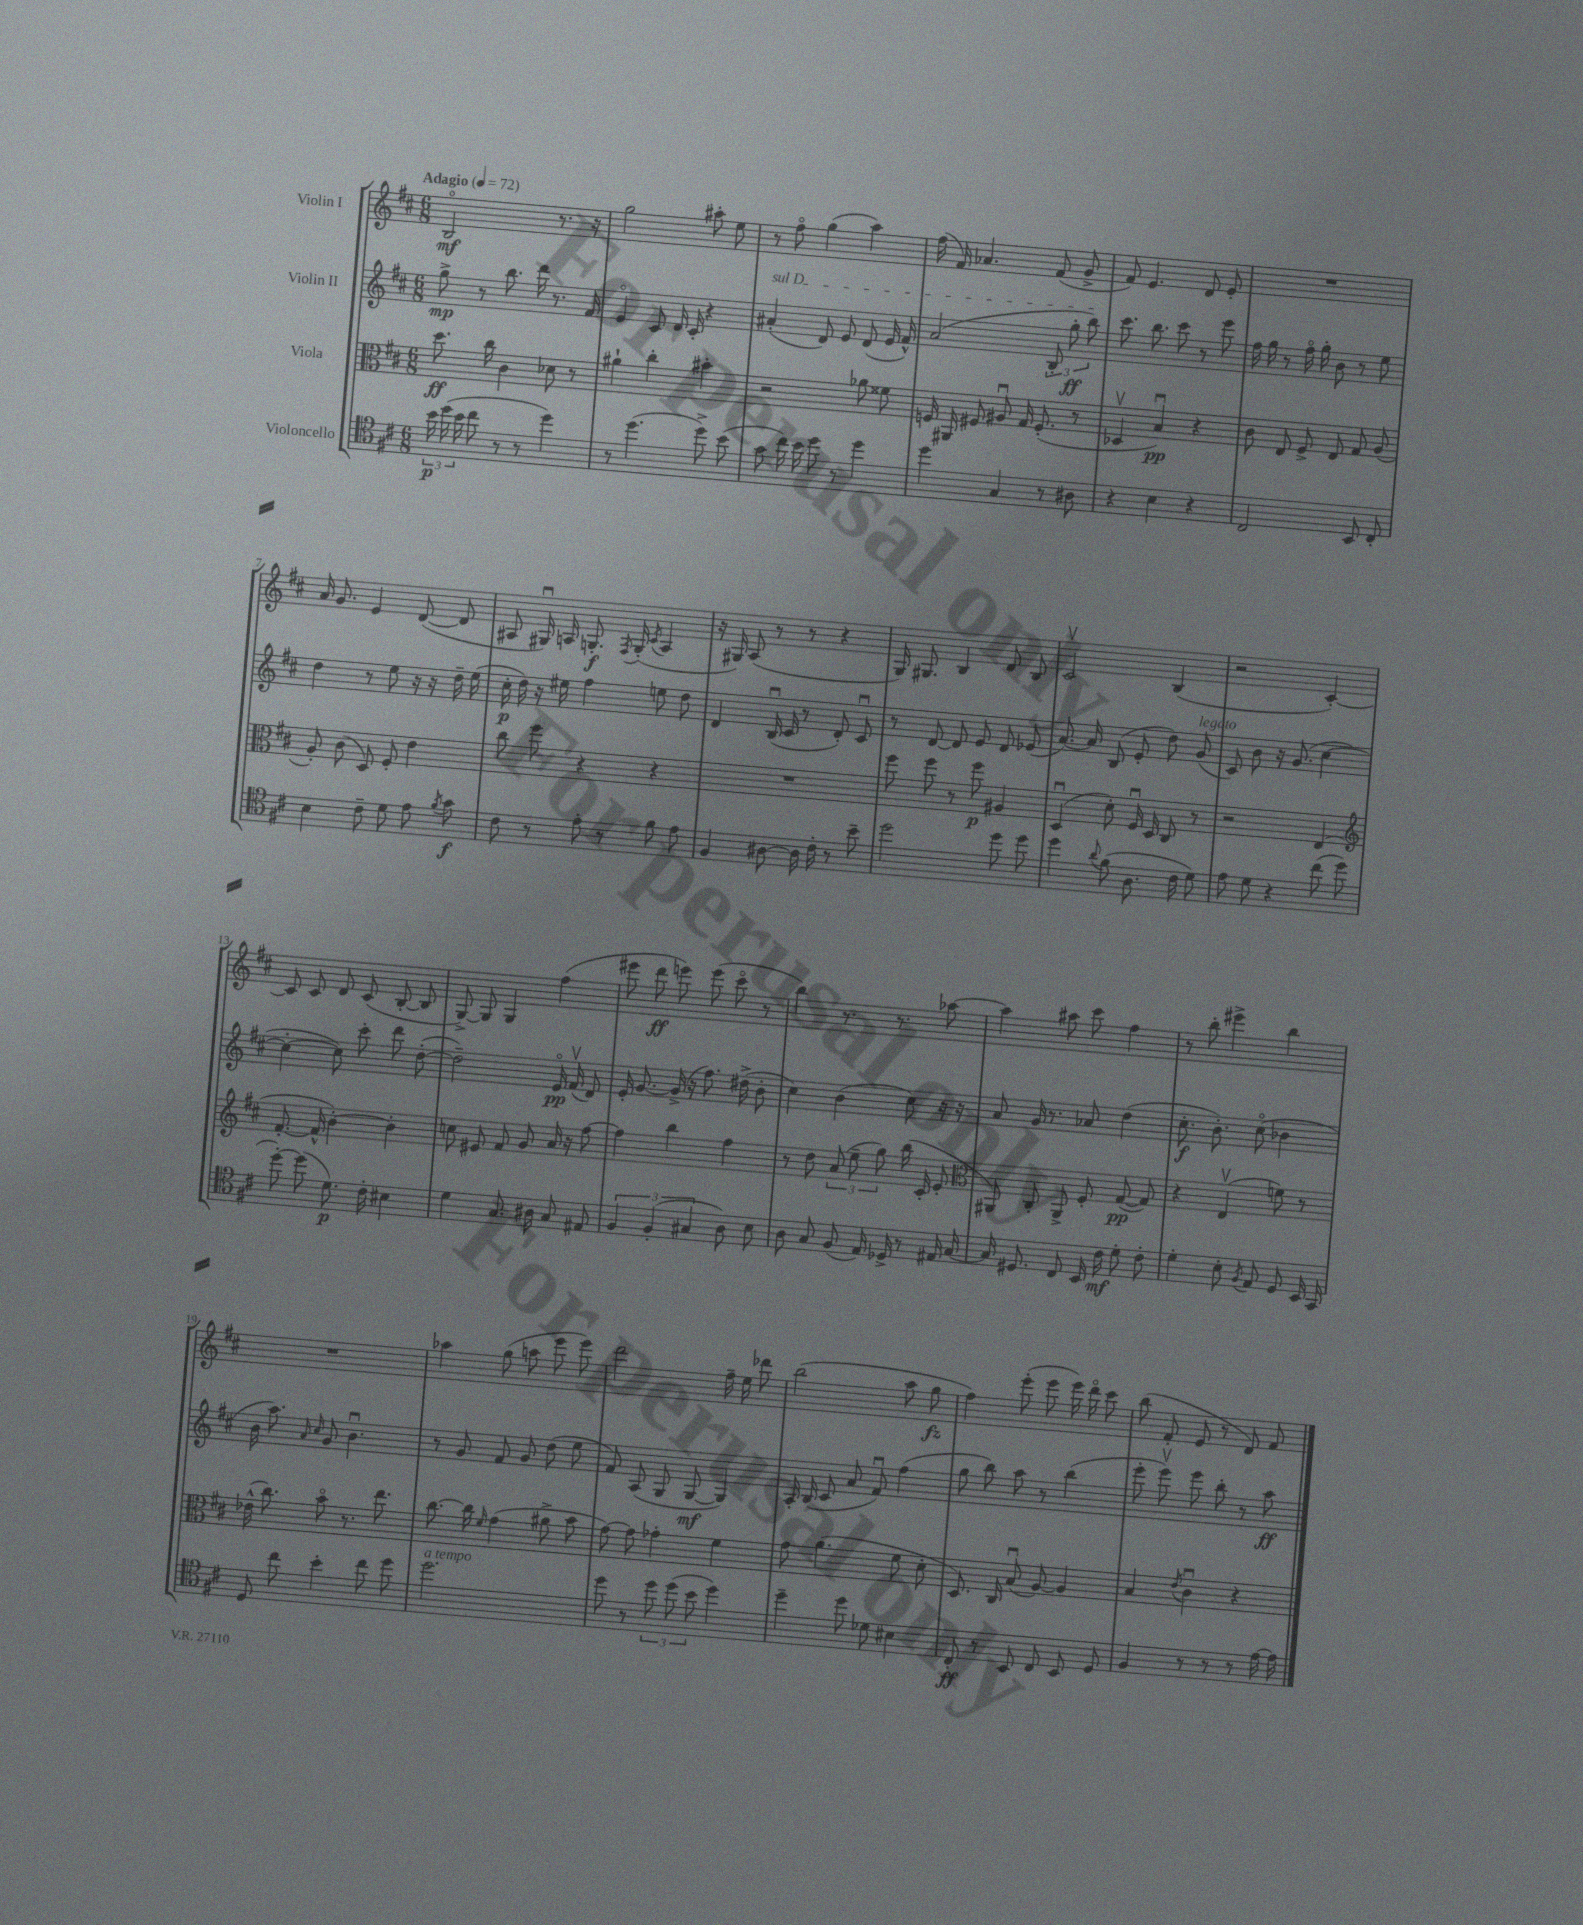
<<
\new StaffGroup <<
\new Staff = "s0" \with { instrumentName = "Violin I" } {
    \clef treble \key d \major \numericTimeSignature \time 6/8 \tempo "Adagio" 4 = 72
    \autoBeamOff b2\flageolet\mf r8. r16 |
    g''2 ais''8-. e''8 |
    r8 fis''8\flageolet g''4( a''4) |
    fis''16( fis'16) aes'4. fis'8( g'8-> |
    fis'8) e'4. d'8 e'8-. |
    R2. |
    a'16 g'8. e'4 d'8~( d'8 |
    ais8 gis16\downbow) a16 g8.-.\f \acciaccatura { fis8 } g16-.( \acciaccatura { cis'8 } a4 |
    r16 gis16) a8( r8 r8 r4 |
    g16) gis8. b4 d'8 b8 |
    cis'2\upbow b4( |
    r2 cis'4~-.) |
    cis'8 cis'8 d'8 cis'8( b8~-. b8 |
    g8~->) g8 g4 fis''4( |
    eis'''8 d'''8\ff e'''8) e'''8( cis'''8\flageolet r8 |
    b''4) r8. r8. aes''8~ |
    aes''4 ais''8 cis'''8 fis''4 |
    r8 b''8-. eis'''4-> b''4 |
    R2. |
    aes''4 g''8( a''8 e'''8 e'''8) |
    d'''2 fis''16-- e''16 des'''8 |
    b''2( a''8 g''8\fz |
    fis''4) e'''8-.( e'''8 e'''16) d'''16\flageolet cis'''8 |
    b''8( fis'8-. e'8 r8 d'8) fis'8 \bar "|." |
}
\new Staff = "s1" \with { instrumentName = "Violin II" } {
    \clef treble \key d \major \numericTimeSignature \time 6/8
    \autoBeamOff g''8->\mp r8 b''8. d'''16 r8. fis'16 |
    e'4\flageolet cis'8 d'16 cis'16-. r4 |
    \once \override TextSpanner.bound-details.left.text = \markup { \italic "sul D" } ais'4-.\startTextSpan( d'8) e'8 d'8( e'16 fis'16-^) |
    a'2( \tuplet 3/2 { b8-. g''8-.\ff b''8\stopTextSpan) } |
    cis'''8. b''8. cis'''8 r8 e'''8 |
    fis''16 g''16 r8 fis''16\flageolet g''16-. b'8 r8 e''8 |
    d''4 r8 e''8 r16 r16 d''16-- e''16( |
    cis''16-.\p d''16) r16 eis''16 fis''4 e''8 d''8 |
    d'4 b16\downbow( cis'16 r8 d'8-.) cis'8\downbow |
    r8 d'8~ d'8 e'8 d'8 ees'8( |
    a'8.~) a'16 b8( e'8-. d''8) g'8^\markup { \italic "legato" }( |
    cis'8) b'8 r16 g'8.( cis''4~ |
    cis''4~-. cis''8) cis'''8-. d'''8 d''8~-.( |
    d''2--) e'16\flageolet\pp fis'16\upbow( d'8) |
    e'16-. g'8.~ g'16->( r16 fis''8.) dis''16->( b'8-. |
    cis''4) b'4( cis''8) r16 r16 |
    a'8 g'16 r8. aes'8 d''4( |
    cis''8.-.\f b'8.-.) cis''8\flageolet( bes'4 |
    b'16 a''8.) \grace { a'16 cis''16 } g'8 b'4.\downbow |
    r8 g'8 fis'8 g'8 d''8( e''8 |
    fis'8) a8( g8 g8~\mf g4) |
    a16-. b16( cis'8 a'8 fis'8\downbow) fis''4( |
    g''8 b''8) a''8 r8 b''4( |
    e'''8-. e'''8\upbow) e'''8 b''8-. r8 a''8\ff \bar "|." |
}
\new Staff = "s2" \with { instrumentName = "Viola" } {
    \clef alto \key d \major \numericTimeSignature \time 6/8
    \autoBeamOff d''8.\ff cis''16 cis'4 des'8 r8 |
    ais'4-! cis''4-. bis'4-. |
    r2 aes'8 fisis'8 |
    f16 ais,16 fis8 ais8\downbow g16 fis8.-.( r8 |
    des4\upbow b4\downbow\pp) r4 |
    cis'8 e8 fis8-> e8 g8 a8( |
    a8-.) cis'8( d8) fis8-. e'4 |
    cis''8 fis''8 r4 r4 |
    R2. |
    fis''8 fis''8 r8 fis''8\p ais4 |
    d4\downbow( d'8-.) fis16\downbow d16 cis8 r8 |
    r2 e4( |
    \clef treble fis'8.~-. fis'16-^ b'4~-.) b'4-. |
    c''8 eis'8 fis'8 g'8 a'16 r16 fis''8~ |
    fis''4 b''4 fis''4 |
    r8 d''8 \tuplet 3/2 { a'8( e''8-- g''8) } b''16( cis'16-. e'8-. |
    \clef alto ais,8) cis8-. ais,8-> fis8-. g8~\pp( g8) |
    r4 e4\upbow( f'8) r8 |
    ees'16-^( cis''8.) b'8\flageolet r8. e''8. |
    cis''8.~ cis''16 \grace { fis'16 } g'4( ais'8-> b'8 |
    g'8~) g'8 ges'4-. fis'4 |
    g'8 a'4.( fis'8 d'8-. |
    d8.) cis16 b8\downbow( a8~) a4 |
    b4 \acciaccatura { e'8 } cis'4\downbow r4 \bar "|." |
}
\new Staff = "s3" \with { instrumentName = "Violoncello" } {
    \clef tenor \key d \major \numericTimeSignature \time 6/8
    \autoBeamOff \tuplet 3/2 { b'16\p d''16( b'16 } cis''8 r8 r8 d''4) |
    r8 d''4.( d''8->) b'8( |
    g'8 cis''16) b'16 d''8 r8 d''4 |
    d''4 g4 r8 ais8 |
    r4 b4 r4 |
    cis2 b,8 cis8-. |
    b4 cis'8-- d'8 e'8 \acciaccatura { fis'8 } g'8\f |
    cis'8 r8 e'8-. r8 fis'8 e'8 |
    fis4 ais8~ ais16 cis'16-. r8 b'8-- |
    d''2 d''8 d''8 |
    d''4 \appoggiatura { a'8 } fis'8( a8. cis'16 d'8) |
    e'8 d'8 r4 cis''8( d''8 |
    d''8~-.) d''8( d'8.\p) cis'16-. bis4 |
    d'4 g8. ais16 g8 eis8 |
    \tuplet 3/2 { fis4 fis4-.( gis4 } a8) b8 |
    a8 g8 fis8( e16) des16-> r8 eis16 g16~ |
    g16 dis8. cis8 b,16 cis'16\mf d'8-. cis'8-. |
    d'4-. b8-. \acciaccatura { fis8 } e8 d8 b,16 g,16 |
    d8 cis''8 b'4-. cis''8 d''8 |
    d''2.^\markup { \italic "a tempo" } |
    d''8 r8 \tuplet 3/2 { d''8 d''8( b'8 } d''4) |
    d''4-- d''8 des'8 bis4 |
    cis8-.\ff r8 b,8 cis8 b,8 d8 |
    fis4 r8 r8 r8 e'16~ e'16 \bar "|." |
}
>>
>>
